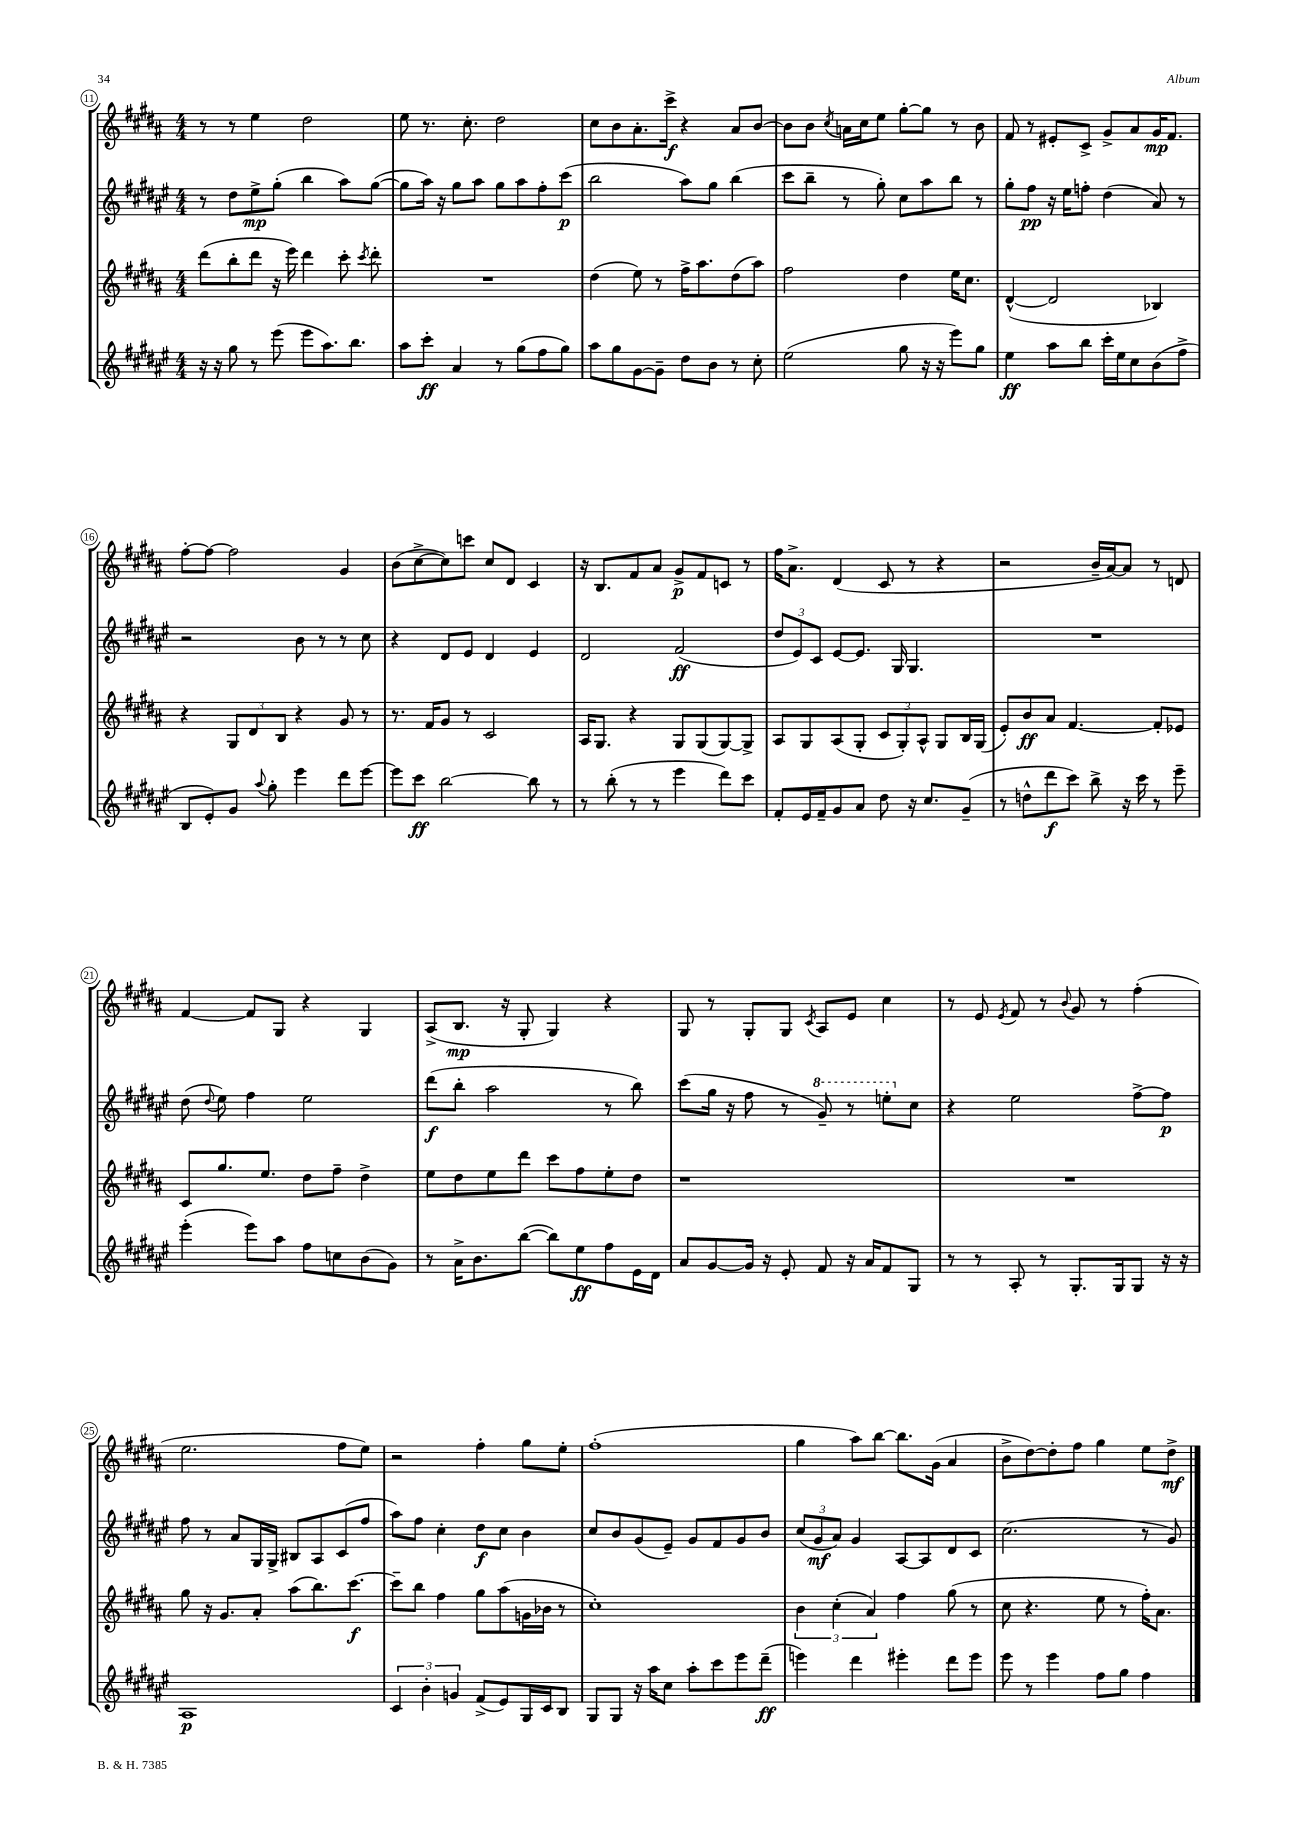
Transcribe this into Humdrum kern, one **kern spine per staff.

**kern	**kern	**kern	**kern
*staff4	*staff3	*staff2	*staff1
*clefG2	*clefG2	*clefG2	*clefG2
*k[f#c#g#d#a#e#]	*k[f#c#g#d#a#]	*k[f#c#g#d#a#e#]	*k[f#c#g#d#a#]
*M4/4	*M4/4	*M4/4	*M4/4
16r	(8ddd#	8r	8r
16r	.	.	.
8gg#	8bb'	8dd#	8r
8r	8ddd#	8ee#^	4ee
(8eee#	16r	(8gg#'	.
.	16eee)	.	.
8eee#	4ddd#	4bb	2dd#
8.aa#)	.	.	.
.	8ccc#'	8aa#)	.
8.bb	.	.	.
.	8qccc#	.	.
.	8ddd#'	([8gg#	.
=	=	=	=
8aa#	1r	8gg#]	8ee
8ccc#'	.	16aa#)	8.r
.	.	16r	.
4a#	.	8gg#	.
.	.	.	8.cc#'
.	.	8aa#	.
8r	.	8gg#	2dd#
(8gg#	.	8aa#	.
8ff#	.	8ff#'	.
8gg#)	.	(8ccc#	.
=	=	=	=
8aa#	(4dd#	2bb	8cc#
8gg#	.	.	8b
[8g#	8ee)	.	8.a#'
8g#~]	8r	.	.
.	.	.	16ccc#^
8dd#	16ff#^	8aa#)	4r
.	8.aa#	.	.
8b	.	8gg#	.
8r	(8dd#	(4bb	8a#
8cc#'	8aa#)	.	[8b
=	=	=	=
(2ee#	2ff#	8ccc#	8b]
.	.	8bb~	8b
.	.	.	8qcc#
.	.	8r	16a
.	.	.	16cc#
.	.	8gg#')	8ee
8gg#	4dd#	8cc#	[8gg#'
16r	.	8aa#	8gg#]
16r	.	.	.
8eee#)	16ee	8bb	8r
.	8.cc#	.	.
8gg#	.	8r	8b
=	=	=	=
4ee#	([4d#^^	8gg#'	8f#
.	.	8ff#	8r
8aa#	2d#]	16r	8e#'
.	.	16ee#	.
8bb	.	8ff'	8c#^
16ccc#'	.	(4dd#	8g#^
16ee#	.	.	.
8cc#	.	.	8a#
(8b	4B-)	8a#)	16g#
.	.	.	8.f#
8ff#^	.	8r	.
=	=	=	=
8B	4r	2r	[8ff#'
8e#')	.	.	8ff#_
8g#	12G#	.	2ff#]
.	12d#	.	.
8qqaa#	.	.	.
8gg#'	.	.	.
.	12B	.	.
4eee#	4r	8b	.
.	.	8r	.
8ddd#	8g#	8r	4g#
[8eee#	8r	8cc#	.
=	=	=	=
8eee#]	8.r	4r	(8b
8ccc#	.	.	[8cc#^
.	16f#	.	.
[2bb	8g#	8d#	8cc#])
.	8r	8e#	8ccc
.	2c#	4d#	8cc#
.	.	.	8d#
8bb]	.	4e#	4c#
8r	.	.	.
=	=	=	=
8r	16A#	2d#	16r
.	8.G#	.	8.B
(8bb'	.	.	.
8r	4r	.	8f#
8r	.	.	8a#
4eee#	8G#	(2f#	8g#^
.	(8G#	.	8f#
8ddd#)	[8G#)	.	8c
8ccc#	8G#^]	.	8r
=	=	=	=
8f#'	8A#	12dd#	16ff#
.	.	.	8.a#^
.	.	12e#)	.
16e#	8G#	.	.
.	.	12c#	.
16f#~	.	.	.
8g#	(8A#	[8e#	(4d#
8a#	8G#'	8.e#]	.
8dd#	12c#	.	8c#
.	.	16G#	.
.	12G#')	.	.
16r	.	4.G#	8r
.	12A#^^	.	.
8.cc#	.	.	.
.	8G#	.	4r
(8g#~	16B	.	.
.	(16G#	.	.
=	=	=	=
8r	8e')	1r	2r
8dd^^	8b	.	.
8ddd#	8a#	.	.
8ccc#)	[4.f#	.	.
8bb^	.	.	16b~
.	.	.	[16a#)
16r	.	.	8a#]
16ccc#	.	.	.
8r	8f#']	.	8r
8eee#~	8e-	.	8d
=	=	=	=
(4eee#'	8c#	(8dd#	[4f#
.	.	8qqdd#	.
.	8.gg#	8ee#)	.
8eee#)	.	4ff#	8f#]
.	8.ee	.	.
8aa#	.	.	8G#
8ff#	8dd#	2ee#	4r
8cc	8ff#~	.	.
(8b	4dd#^	.	4G#
8g#)	.	.	.
=	=	=	=
8r	8ee	(8ddd#	(8A#^
16a#^	8dd#	8bb'	8.B
8.b	.	.	.
.	8ee	2aa#	.
.	.	.	16r
([8bb	8ddd#	.	8G#'
8bb])	8ccc#	.	4G#)
8ee#	8ff#	.	.
8ff#	8ee'	8r	4r
16e#	8dd#	8bb)	.
16d#	.	.	.
=	=	=	=
8a#	1r	(8ccc#	8G#
[8g#	.	16gg#	8r
.	.	16r	.
16g#]	.	8ff#	8G#'
16r	.	.	.
8e#'	.	8r	8G#
.	.	.	8qc#
8f#	.	8gg#~)	8A#
16r	.	8r	8e
16a#	.	.	.
8f#	.	8eee'	4cc#
8G#	.	8cc#	.
=	=	=	=
8r	1r	4r	8r
8r	.	.	8e
.	.	.	8qe
8A#'	.	2ee#	8f#
8r	.	.	8r
.	.	.	8qqb
8.G#'	.	.	8g#
.	.	.	8r
16G#	.	.	.
8G#	.	[8ff#^	(4ff#'
16r	.	8ff#]	.
16r	.	.	.
=	=	=	=
1A#	8gg#	8ff#	2.ee
.	16r	8r	.
.	8.g#	.	.
.	.	8a#	.
.	8a#'	16G#	.
.	.	16G#^	.
.	(8aa#	8B#	.
.	8.bb)	8A#	.
.	.	(8c#	8ff#
.	[8.ccc#	.	.
.	.	8ff#	8ee)
=	=	=	=
6c#	8ccc#~]	8aa#)	2r
.	8bb	8ff#	.
6b'	.	.	.
.	4ff#	4cc#'	.
6g	.	.	.
(8f#^	8gg#	8dd#	4ff#'
8e#)	(8aa#	8cc#	.
16G#	16g	4b	8gg#
16c#	16b-	.	.
8B	8r	.	8ee'
=	=	=	=
8G#	1cc#')	8cc#	(1ff#'
8G#	.	8b	.
16r	.	(8g#	.
16aa#	.	.	.
8cc#	.	8e#~)	.
8aa#'	.	8g#	.
8ccc#	.	8f#	.
8eee#	.	8g#	.
(8ddd#~	.	8b	.
=	=	=	=
4eee)	6b	(12cc#	4gg#
.	.	12g#	.
.	(6cc#'	12a#)	.
4ddd#	.	4g#	8aa#)
.	6a#)	.	.
.	.	.	[8bb
4eee#'	4ff#	[8A#	8.bb]
.	.	8A#]	.
.	.	.	(16g#
8ddd#	(8gg#	8d#	4a#
8eee#	8r	8c#	.
=	=	=	=
8eee#	8cc#	(2.cc#	8b^
8r	4.r	.	[8dd#)
4eee#	.	.	8dd#']
.	.	.	8ff#
8ff#	8ee	.	4gg#
8gg#	8r	.	.
4ff#	16ff#')	8r	8ee
.	8.a#	.	.
.	.	8g#)	8dd#^
==	==	==	==
*-	*-	*-	*-
